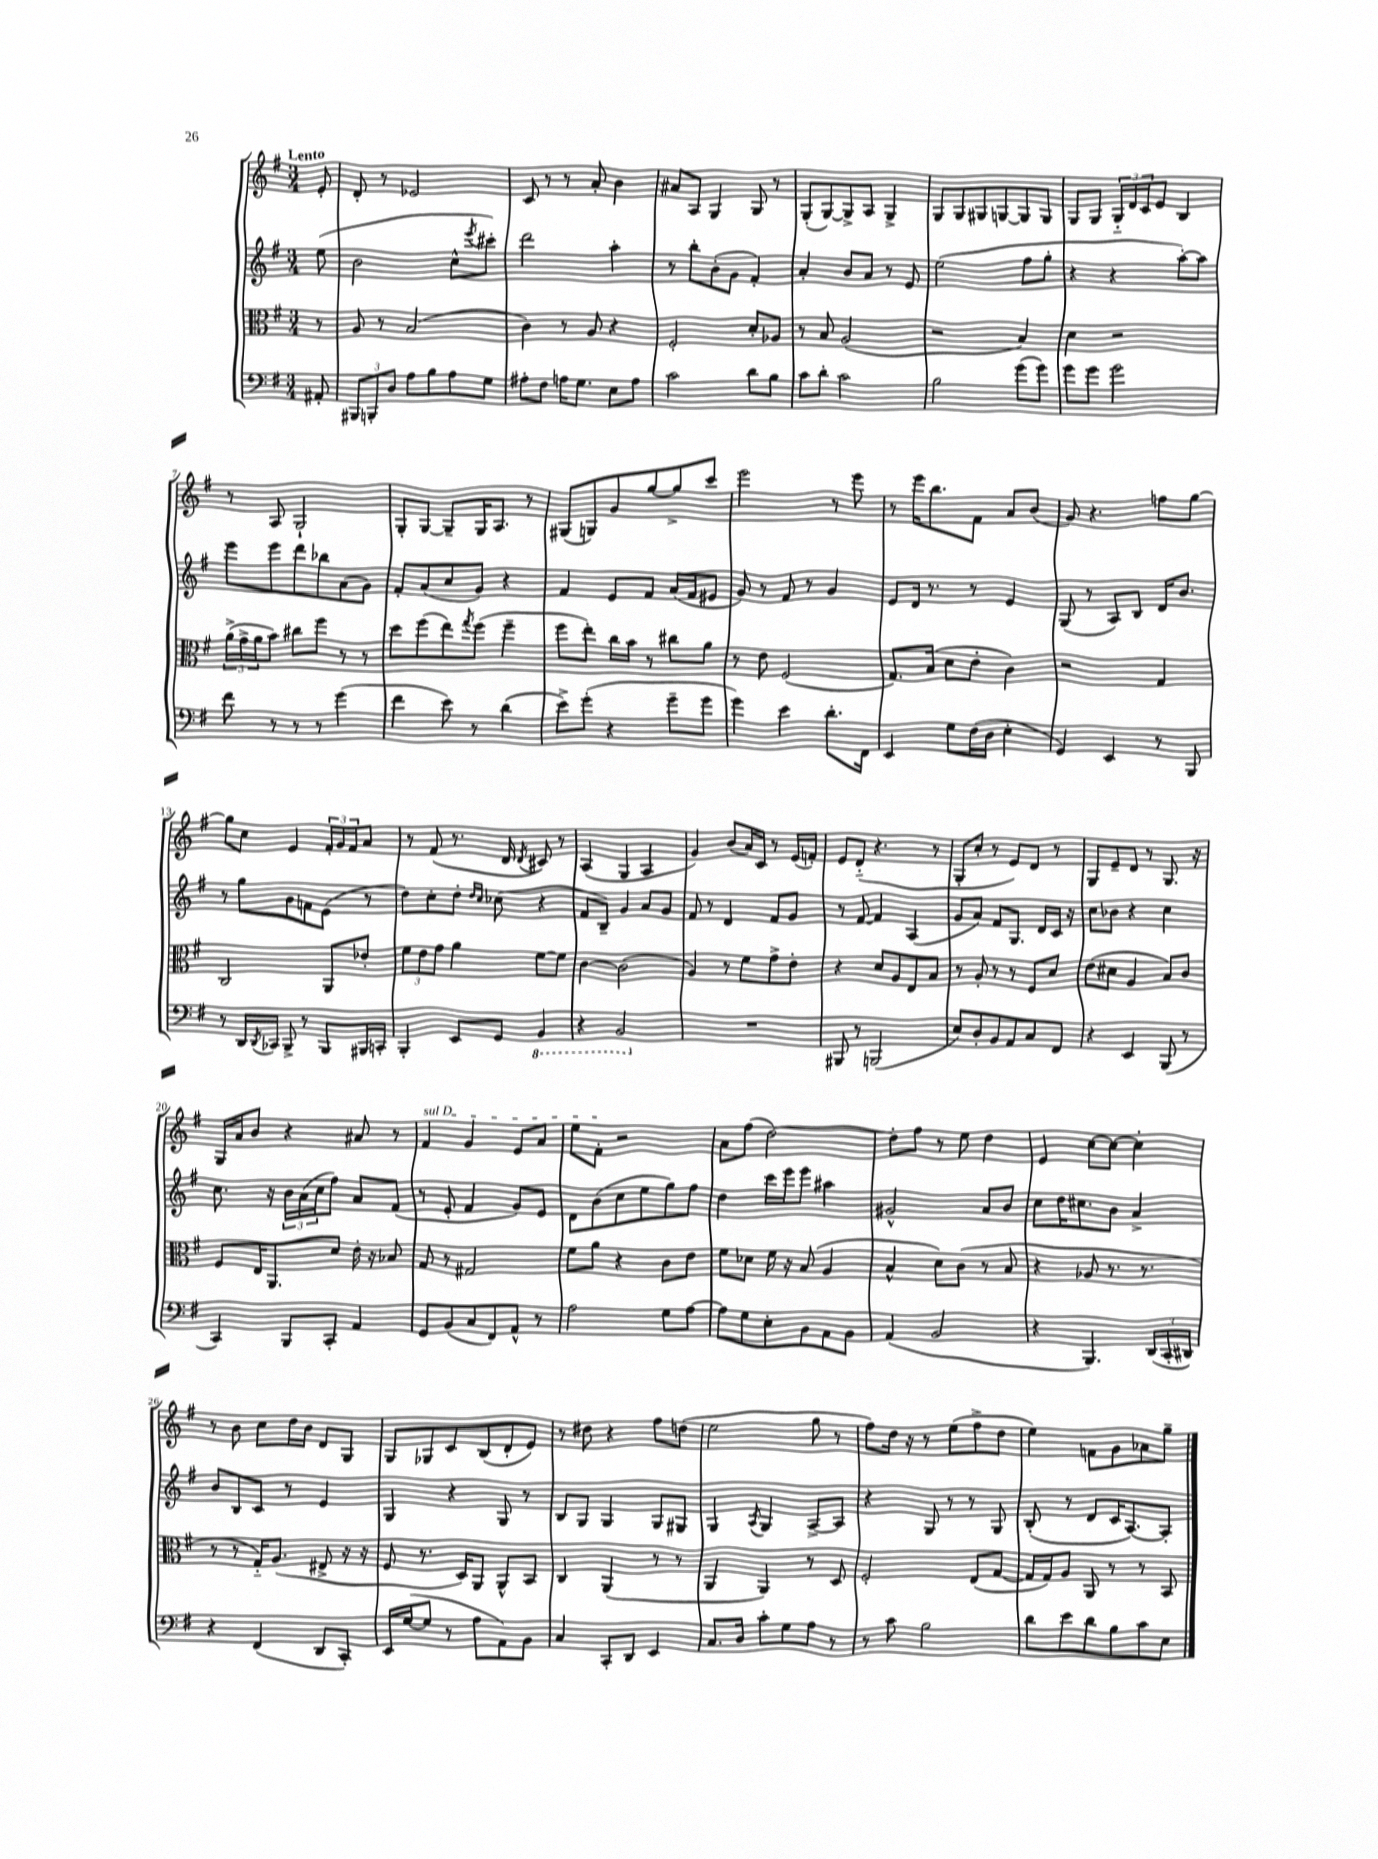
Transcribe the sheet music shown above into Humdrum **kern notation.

**kern	**kern	**kern	**kern
*staff4	*staff3	*staff2	*staff1
*clefF4	*clefC3	*clefG2	*clefG2
*k[f#]	*k[f#]	*k[f#]	*k[f#]
*M3/4	*M3/4	*M3/4	*M3/4
8AA#'	8r	(8ee	8e'
=	=	=	=
12BBB#	8A	2b	8d'
12BBB'	.	.	.
.	8r	.	8r
12D	.	.	.
8A	(2B	.	2e-
8B	.	.	.
8A	.	8cc^^	.
.	.	8qeee	.
8G	.	8ccc#')	.
=	=	=	=
8A#'	4c)	2ddd	8c
8F#	.	.	8r
16A	8r	.	8r
8.G	.	.	.
.	8A	.	8a'
8E	4r	4aa'	4b
8A	.	.	.
=	=	=	=
2c	2F#'	8r	8a#
.	.	8bb'	8A
.	.	(8b'	4G
.	.	8g	.
8d	8d'	4f#')	8G
8B	8A-	.	8r
=	=	=	=
8c	8r	4a'	(8G'
8d'	8B	.	[8G)
2c	(2A	8b	8G^]
.	.	8a	8A
.	.	8r	4G^
.	.	8e	.
=	=	=	=
2B	2r	(2ee	8G
.	.	.	8G
.	.	.	8G#
.	.	.	[8G
(8g	4B)	8ff#	8G]
8g)	.	8gg'	8G
=	=	=	=
8g	4d	4r	8G
8g	.	.	8G
2g	2r	4r	24G'~
.	.	.	24d
.	.	.	24c
.	.	.	8e
.	.	[8aa')	4B
.	.	8aa]	.
=	=	=	=
8f#	(24a^	8eee	8r
.	24g^	.	.
.	24a	.	.
8r	8b)	8eee	8A
8r	8cc#	8ddd	2G`
8r	8ff#	8bb-	.
(4g	8r	(8a	.
.	8r	8g)	.
=	=	=	=
4f#	8dd	8f#'	8G'
.	(8ff#	(8a	[8G
8e)	8ee)	8cc	8G~]
.	8qgg	.	.
8r	(8ff#	8g)	16G
.	.	.	8.A
(4d	4ff#~	4r	.
.	.	.	8r
=	=	=	=
8e^)	8ff#	4f#	(8G#
(8g'	8ee')	.	8G)
4r	16cc	8e	8g
.	16b	.	.
.	8r	8f#	[8gg
8g~	8cc#	(16a	8gg^]
.	.	16f#	.
8g	8a	8e#	8ccc
=	=	=	=
4g)	8r	8g)	2eee
.	8e	8r	.
4e	(2F#	8f#	.
.	.	8r	.
8.d'	.	4g	8r
.	.	.	8eee
16FF#	.	.	.
=	=	=	=
4EE	8.G)	8e	8r
.	.	16d	16eee
.	(16B	8.r	8.bb
8G	8d	.	.
(16F#	8e'	8r	8f#
16D	.	.	.
4E'	4c)	4e	8a
.	.	.	(8b
=	=	=	=
4GG)	2r	(8G	8g)
.	.	8r	4.r
4EE	.	8A)	.
.	.	8B	.
8r	4G	16d	8ff
.	.	8.b	.
8BBB	.	.	[8gg
=	=	=	=
8r	2C	8r	8gg]
16DD	.	8gg	8cc
8qDD	.	.	.
16CC-	.	.	.
8BBB^	.	8g	4e
8r	.	8f	.
8BBB	8AA	(8e	24f#'
.	.	.	24g
.	.	.	24f#
16BBB#	8e-'	8r	8a
16CC'	.	.	.
=	=	=	=
4BBB'	12f#	8dd)	8r
.	12e	.	.
.	.	8cc'	(8f#
.	12g	.	.
8EE	4a	8dd'	8.r
.	.	16qqdd	.
.	.	16qqcc	.
8GG	.	(8cc-	.
.	.	.	16d
.	.	.	8qd
4BBB	[8f#	4r	8c#)
.	8f#]	.	8r
=	=	=	=
4r	[4c	8f#	(4A
.	.	8B~)	.
2BBB	(2c]	4g	4G
.	.	8a	4A
.	.	8g	.
=	=	=	=
2.r	4A)	8f#	4g)
.	.	8r	.
.	8r	4d	(8b
.	8f#	.	16a)
.	.	.	16c
.	8g^	8f#	8r
.	8e'	8g	(16e
.	.	.	16f')
=	=	=	=
8BBB#	4r	8r	8e
8r	.	[8f#	(8d'~
(2BBB	8d	4f#]	4.r
.	8A	.	.
.	8E	(4A	.
.	8B	.	8r
=	=	=	=
8E)	8r	8g	8G'
8D'	8A'	8a)	8cc'
8BB	8r	8f#	8r
8AA	8r	8.G	8e)
8C	8F#	.	8d
.	.	16d	.
8FF#	8d	16c	8r
.	.	16r	.
=	=	=	=
4r	(8e	8cc	8G
.	8d#	8b-	8e~
4EE	4A	4r	8d
.	.	.	8r
(8BBB	8B)	4cc	8.G
8r	8c	.	.
.	.	.	16r
=	=	=	=
4CC)	8F#	8.cc	16G
.	.	.	16a
.	16E	.	8b
.	8.AA	16r	.
8BBB	.	24b	4r
.	.	(24a	.
.	.	24cc	.
8CC'	8d	8ff#)	.
4AA	16e'	8a	8a#
.	16r	.	.
.	8B-	(8f#	8r
=	=	=	=
8GG	8G	8r	4f#
(8BB	8r	8e'	.
8C	2G#	4f#	4g
8FF#)	.	.	.
8AA^^	.	8g)	8e
8r	.	8e	8a
=	=	=	=
2A	8f#	8d	8ee
.	8a	(8b	8f#'
.	4r	8cc	2r
.	.	8ee	.
8G	8c	8gg)	.
[8A	8e	8ff#	.
=	=	=	=
8A]	8f#	4dd	8a
8G	8d-	.	(8ff#
8E'	16f#	16ccc	[2dd)
.	16r	16eee	.
8BB	(8B	8eee	.
8AA	4A	4aa#	.
8BB	.	.	.
=	=	=	=
(4AA	4B^^	2g#^^	8dd']
.	.	.	8ff#
2BB	8d)	.	8r
.	(8c	.	8ee
.	8r	8a	4dd
.	8B	8b	.
=	=	=	=
4r	4r	8cc	4e
.	.	16dd	.
.	.	8.cc#	.
4.BBB)	8A-	.	[8cc
.	8.r	8b	8cc_
.	.	4a^	4cc']
.	8.r	.	.
(24DD	.	.	.
24CC'	.	.	.
24DD#)	.	.	.
=	=	=	=
4r	8r	8b	8r
.	8r	8B	8b
(4FF#	16G'~)	8c	8cc
.	(8.A	.	.
.	.	8r	16dd
.	.	.	16b
8DD	8E#^	4e	8d
8CC')	16r	.	8G
.	16r	.	.
=	=	=	=
16EE	8F#	4G	8G
([16G	.	.	.
8G]	8.r	.	8G-
8r	.	4r	8c
.	16D)	.	.
8A	8AA	.	(8B
8AA)	8AA^^	8G	8d'
8BB	8BB	8r	8e)
=	=	=	=
4C	4C	8B	8r
.	.	8G	8dd#
8CC'	(4AA	4G	4r
8DD	.	.	.
4EE	8r	8G	8ff#
.	8r	8G#	(8dd
=	=	=	=
8.C	4AA	4G	2ee
16D	.	.	.
.	.	8qA	.
8c'	4AA)	4G	.
8G	.	.	.
8A	8r	[8A^	8gg
8r	8D	8A]	8r
=	=	=	=
8r	2F#'	4r	8ff#)
8c	.	.	16dd
.	.	.	16r
2B	.	8G	8r
.	.	8r	(8ee
.	(8E	8r	8ff#^
.	[8G	8G	8dd
=	=	=	=
8d	16G]	(8B'	4ee)
.	16G)	.	.
8e	8A	8r	.
8d	8AA	8d	8f
8B	8r	16c	8g
.	.	[8.A)	.
8c	8r	.	8a-
8E	8BB	8A']	8gg~
==	==	==	==
*-	*-	*-	*-
